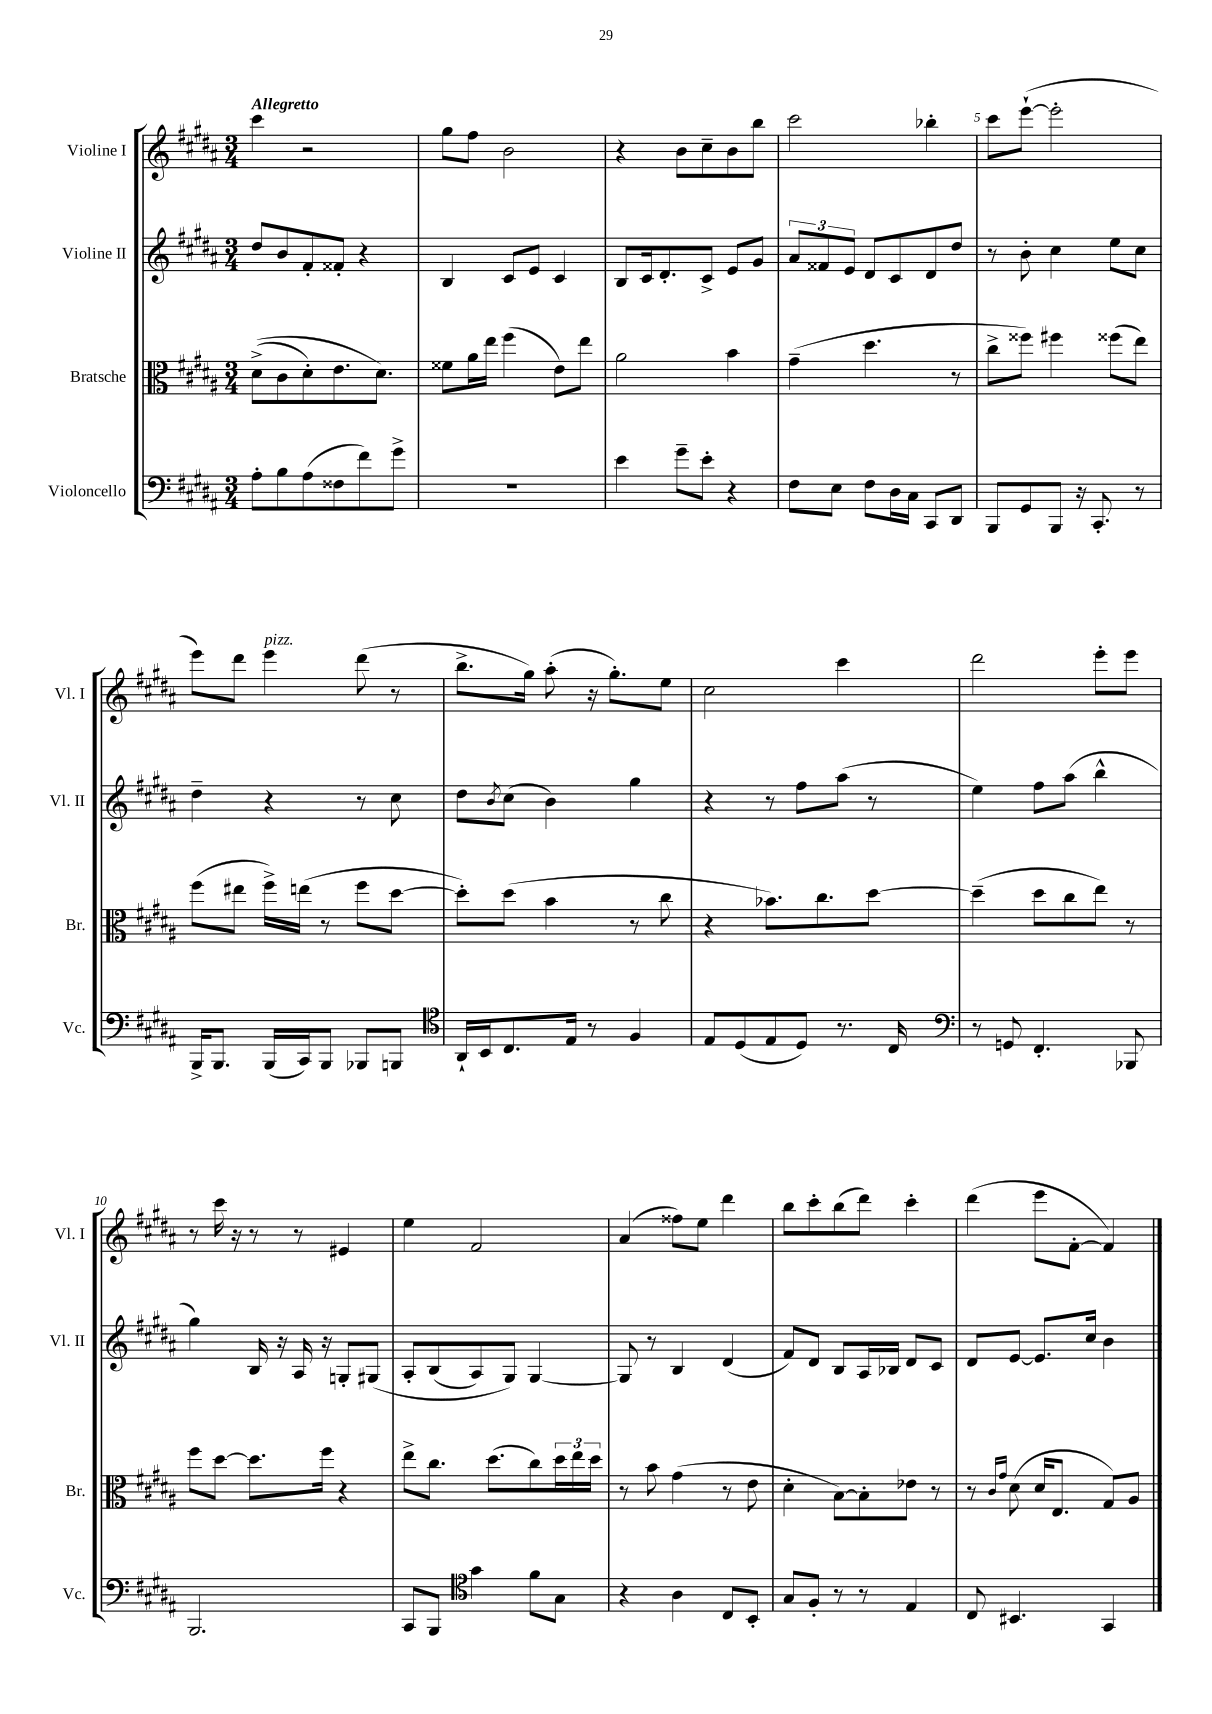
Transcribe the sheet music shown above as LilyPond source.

<<
\new StaffGroup <<
\new Staff = "s0" \with { instrumentName = "Violine I" shortInstrumentName = "Vl. I" } {
    \clef treble \key b \major \numericTimeSignature \time 3/4 \tempo "Allegretto"
    cis'''4 r2 |
    gis''8 fis''8 b'2 |
    r4 b'8 cis''8-- b'8 b''8 |
    cis'''2 bes''4-. |
    cis'''8 e'''8~-!( e'''2-. |
    e'''8) dis'''8 e'''4^\markup { \italic "pizz." } dis'''8( r8 |
    b''8.-> gis''16) ais''8-.( r16 gis''8.-.) e''8 |
    cis''2 cis'''4 |
    dis'''2 e'''8-. e'''8 |
    r8 cis'''16 r16 r8 r8 eis'4 |
    e''4 fis'2 |
    ais'4( fisis''8) e''8 dis'''4 |
    b''8 cis'''8-. b''8( dis'''8) cis'''4-. |
    dis'''4( e'''8 fis'8~-. fis'4) \bar "|." |
}
\new Staff = "s1" \with { instrumentName = "Violine II" shortInstrumentName = "Vl. II" } {
    \clef treble \key b \major \numericTimeSignature \time 3/4
    dis''8 b'8 fis'8-. fisis'8-. r4 |
    b4 cis'8 e'8 cis'4 |
    b8 cis'16 dis'8.-. cis'8-> e'8 gis'8 |
    \tuplet 3/2 { ais'8 fisis'8 e'8 } dis'8 cis'8 dis'8 dis''8 |
    r8 b'8-. cis''4 e''8 cis''8 |
    dis''4-- r4 r8 cis''8 |
    dis''8 \acciaccatura { b'8 } cis''8( b'4) gis''4 |
    r4 r8 fis''8 ais''8( r8 |
    e''4) fis''8 ais''8( b''4-^ |
    gis''4) b16 r16 ais16 r16 g8-. gis8\( |
    ais8-. b8( ais8) gis8\) gis4~ |
    gis8 r8 b4 dis'4( |
    fis'8) dis'8 b8 ais16 bes16 dis'8 cis'8 |
    dis'8 e'8~ e'8. cis''16 b'4 \bar "|." |
}
\new Staff = "s2" \with { instrumentName = "Bratsche" shortInstrumentName = "Br." } {
    \clef alto \key b \major \numericTimeSignature \time 3/4
    dis'8->(\( cis'8 dis'8-.) e'8. dis'8.\) |
    fisis'8 ais'16 e''16 fis''4( e'8) e''8 |
    ais'2 b'4 |
    gis'4--( dis''4. r8 |
    cis''8-> fisis''8) fis''4 fisis''8( e''8) |
    fis''8( eis''8 fis''16->) e''16( r8 fis''8 dis''8~ |
    dis''8-.) dis''8( b'4 r8 cis''8 |
    r4 bes'8.) cis''8. dis''8~ |
    dis''4--( dis''8 cis''8 e''8) r8 |
    fis''8 dis''8~ dis''8. fis''16 r4 |
    e''8-> cis''8. dis''8.( cis''8) \tuplet 3/2 { dis''16 e''16 dis''16 } |
    r8 b'8 gis'4( r8 e'8 |
    dis'4-. b8~) b8-. ees'8 r8 |
    r8 \grace { cis'16 gis'16 } dis'8( dis'16 e8. gis8) ais8 \bar "|." |
}
\new Staff = "s3" \with { instrumentName = "Violoncello" shortInstrumentName = "Vc." } {
    \clef bass \key b \major \numericTimeSignature \time 3/4
    ais8-. b8 ais8( fisis8 fis'8) gis'8-> |
    R2. |
    e'4 gis'8-- e'8-. r4 |
    fis8 e8 fis8 dis16 cis16 cis,8 dis,8 |
    b,,8 gis,8 b,,8 r16 cis,8.-. r8 |
    b,,16-> b,,8. b,,16( cis,16) b,,8 bes,,8 b,,8 |
    \clef tenor ais,16-! b,16 cis8. e16 r8 fis4 |
    e8 dis8( e8 dis8) r8. cis16 |
    \clef bass r8 g,8 fis,4.-. bes,,8 |
    b,,2. |
    cis,8 b,,8 \clef tenor gis'4 fis'8 gis8 |
    r4 ais4 cis8 b,8-. |
    gis8 fis8-. r8 r8 e4 |
    cis8 bis,4. gis,4 \bar "|." |
}
>>
>>
\layout { \context { \Score \override BarNumber.break-visibility = ##(#f #t #t) barNumberVisibility = #(every-nth-bar-number-visible 5) } }
